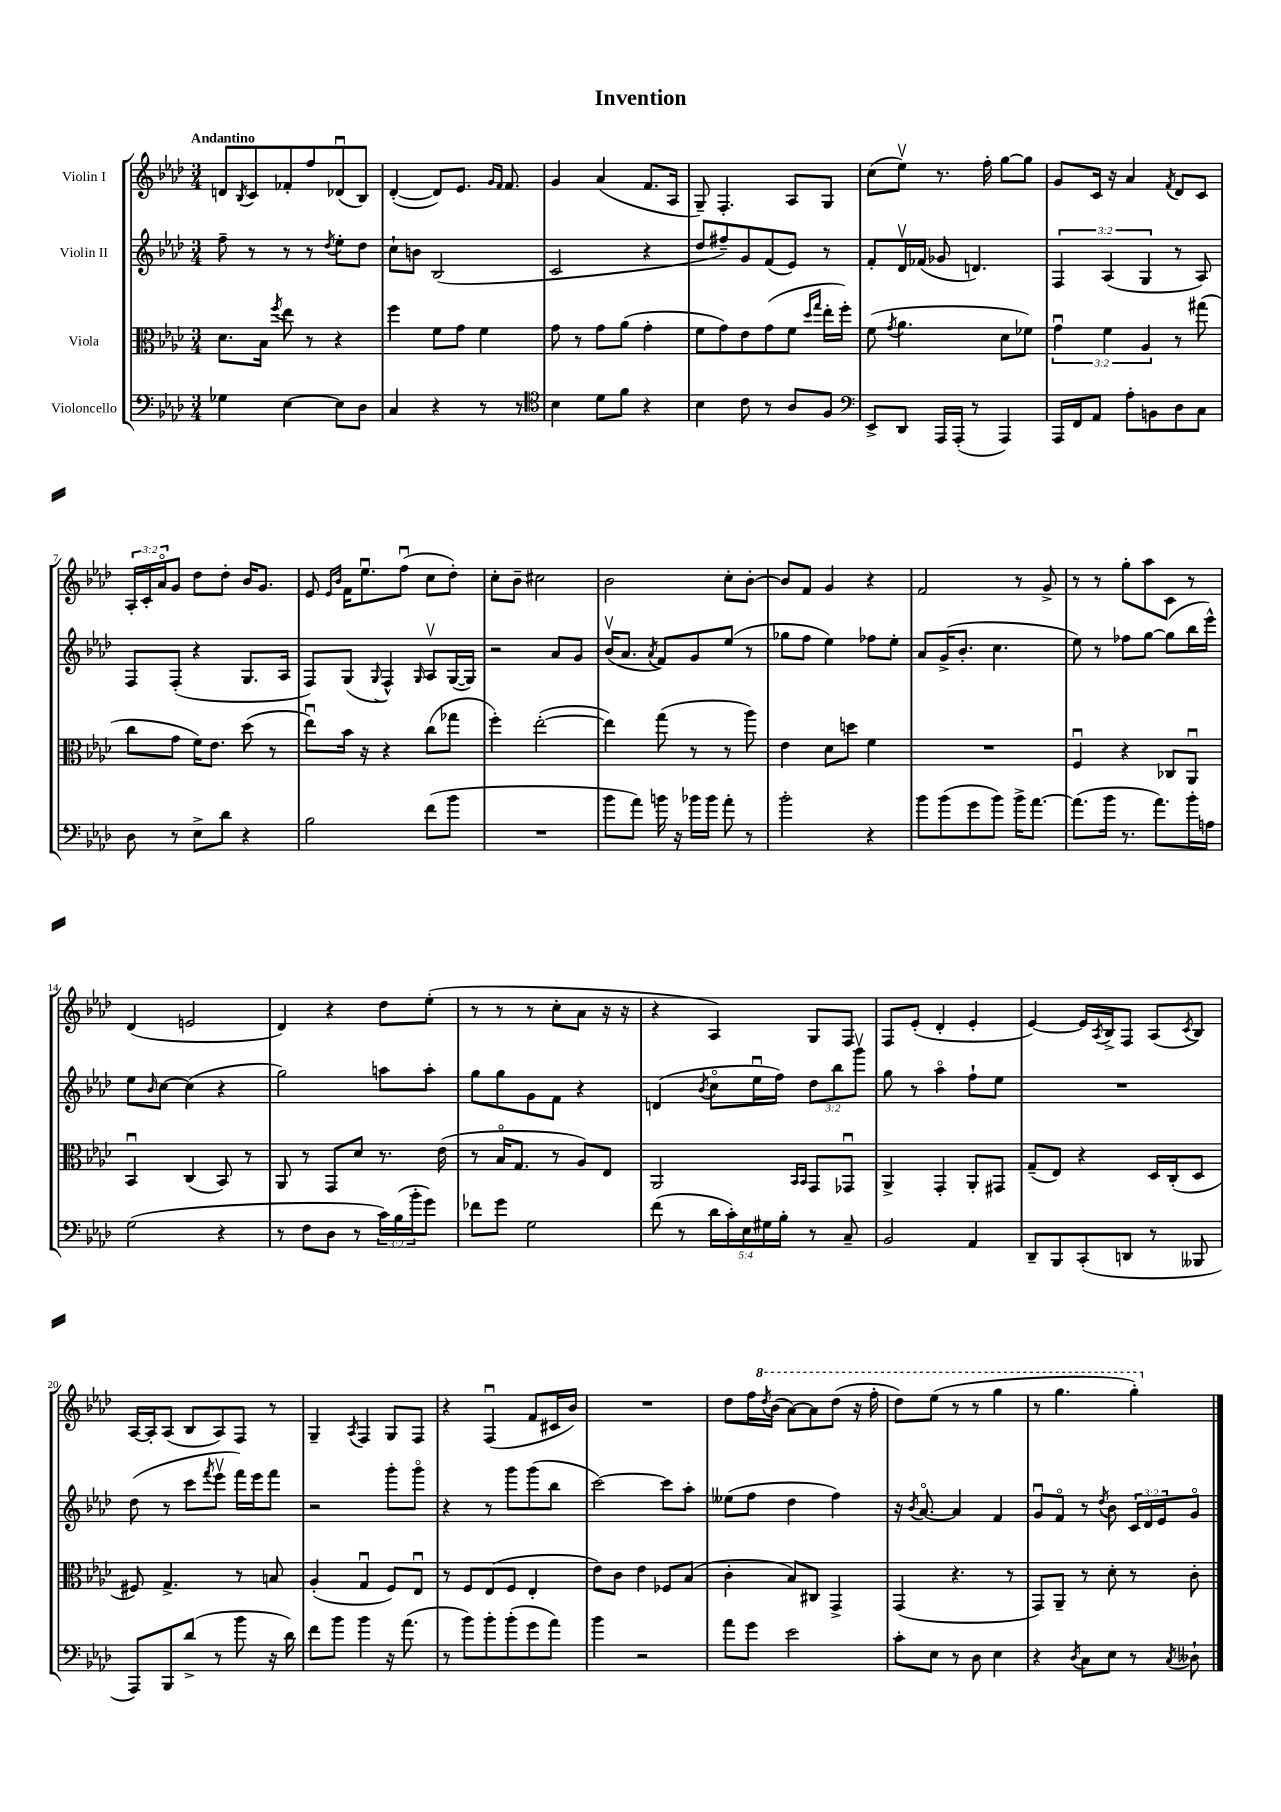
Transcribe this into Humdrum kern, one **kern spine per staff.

**kern	**kern	**kern	**kern
*staff4	*staff3	*staff2	*staff1
*clefF4	*clefC3	*clefG2	*clefG2
*k[b-e-a-d-]	*k[b-e-a-d-]	*k[b-e-a-d-]	*k[b-e-a-d-]
*M3/4	*M3/4	*M3/4	*M3/4
4G-\	8.d-\L	8ff~\	8d/L
.	.	.	8qB-/
.	.	8r	8c/
.	16B-\Jk	.	.
.	8qff/	.	.
[4E-\	8ee-\	8r	8f-'/
.	8r	8r	8ff/
.	.	8qdd-/	.
8E-\]L	4r	8ee-'\L	(8d-u/
8D-\J	.	8dd-\J	8B-/J)
=	=	=	=
4C/	4ff\	8cc`\L	([4d-'/
.	.	8b\J	.
4r	8f\L	(2B-/	8d-/]L)
.	8g\J	.	8.e-/J
8r	4f\	.	.
.	.	.	16qqg/LL
.	.	.	16qqf/JJ
.	.	.	8.f/
8r	.	.	.
=	=	=	=
*clefC4	*	*	*
4B-\	8g\	2c/	4g/
.	8r	.	.
8d-\L	8g\L	.	(4a-/
8f\J	(8a-\J	.	.
4r	4g'\	4r	8.f/L
.	.	.	16A-/Jk
=	=	=	=
4B-\	8f\L	8dd-/L	8G~/)
.	8g\)	8ff#~/)	4.F'/
8c\	8e-\	8g/	.
8r	(8g\	(8f/	.
8A-/L	8f\J	8e-/J)	8A-/L
.	16qqdd-/LL	.	.
.	16qqgg/JJ	.	.
8F/J	16ee-'\LL	8r	8G/J
.	16ff'\JJ)	.	.
=	=	=	=
*clefF4	*	*	*
8EE-^/L	(8f\	8f'/L	(8cc\L
.	8qg/	.	.
8DD-/J	4.a-\	16d-v/L	8ee-v\J)
.	.	(16f-/JJ	.
16AAA-/LL	.	8g-/	8.r
(16AAA-'/JJ	.	.	.
8r	.	4.d/)	.
.	.	.	16ff'\
4AAA-/)	8d-\L	.	[8gg\L
.	8f-\J)	.	8gg\]J
=	=	=	=
16AAA-/LL	6gu\	6F/	8g/L
16FF/J	.	.	.
8AA-/J	.	.	16c/Jk
.	6f\	(6A-/	.
.	.	.	16r
8A-'\L	.	.	4a-/
.	6A-/	6G/	.
8BB\	.	.	.
.	.	.	8qf/
8D-\	8r	8r	8d-/L
8C\J	(8gg#\	8A-/)	8c/J
=	=	=	=
8D-\	8cc\L	8F/L	24A-'/LL
.	.	.	24c'/
.	.	.	24a-o/J
8r	8g\J	(8F'/J	8g/J
8E-^\L	16f\LK)	4r	8dd-\L
.	8.e-\J	.	.
8d-\J	.	.	8dd-'\J
4r	(8dd-\	8.G/L	16b-/LK
.	.	.	8.g/J
.	8r	.	.
.	.	16A-/Jk	.
=	=	=	=
2B-\	8ee-u\L)	8F/L)	8e-/
.	.	.	16qqe-/LL
.	.	.	16qqb-/JJ
.	16b-\Jk	(8G/J	16f\LK
.	16r	.	8.ee-u\
.	.	8qqG/	.
.	4r	4F^^/)	.
.	.	.	(8ffu\J
.	.	16qqG/	.
(8f\L	(8cc\L	8A-v/L	8cc\L
8b-\J	8gg-\J	([16G/L	8dd-'\J)
.	.	16G/]JJ)	.
=	=	=	=
2.r	4ff'\)	2r	8cc'\L
.	.	.	8b-~\J
.	([2ee-'\	.	2cc#\
.	.	8a-/L	.
.	.	8g/J	.
=	=	=	=
8b-\L	4ee-\])	(16b-v/LK	2b-\
.	.	8.a-/J	.
8a-\J)	.	.	.
.	.	8qa-/	.
16b\	(8gg\	8f/L)	.
16r	.	.	.
16b-\LL	8r	8g/	.
16b-\JJ	.	.	.
8a-'\	8r	(8ee-/J	8cc'\L
8r	8aa-\)	8r	[8b-'\J
=	=	=	=
2b-'\	4e-\	8gg-\L	8b-/]L
.	.	8ff\J	8f/J
.	8d-\L	4ee-\)	4g/
.	8dd\J	.	.
4r	4f\	8ff-\L	4r
.	.	8ee-'\J	.
=	=	=	=
8b-\L	2.r	8a-/L	2f/
(8b-\	.	(16g^/K	.
.	.	8.b-'/J	.
8g\	.	.	.
8b-\J)	.	4.cc\	.
16b-^\LK	.	.	8r
[8.a-\J	.	.	.
.	.	.	8g^/
=	=	=	=
(8.a-\]L	4Fu/	8ee-\)	8r
.	.	8r	8r
16b-\Jk	.	.	.
8.r	4r	8ff-\L	8gg'\L
.	.	[8gg\J	8aa-\
8.a-\L)	.	.	.
.	8C-/L	(8gg\]L	8c\J
16b-'\L	8AA-u/J	16bb-\L	8r
16A\JJ	.	16eee-^^\JJ)	.
=	=	=	=
(2G\	4BB-u/	8ee-\L	(4d-/
.	.	16qqb-/	.
.	.	[8cc\J	.
.	(4C/	(4cc\]	2e/
4r	8BB-/)	4r	.
.	8r	.	.
=	=	=	=
8r	8AA-/	2gg\)	4d-/)
8F\L	8r	.	.
8D-\J	8GG/L	.	4r
8r	8d-/J	.	.
24c\LL)	8.r	8aa\L	8dd-\L
(24B-\	.	.	.
24b-'\J	.	.	.
8g\J)	.	8aa'\J	(8ee-'\J
.	(16e-\	.	.
=	=	=	=
8f-\L	8r	8gg\L	8r
8g\J	16B-o/LK	8gg\	8r
.	8.G/J	.	.
2G\	.	8g\	8r
.	8r	8f\J	8cc'\L
.	8A-/L)	4r	8a-\J
.	8E-/J	.	16r
.	.	.	16r
=	=	=	=
(8f\	2AA-/	(4d/	4r
8r	.	.	.
.	.	8qb-/	.
20d-\LL	.	8cco\L	4A-/)
20c'\)	.	.	.
20E-\	.	.	.
.	.	16ee-u\L	.
20G#\	.	.	.
.	.	16ff\JJ)	.
20B-'\JJ	.	.	.
.	16qqBB-/LL	.	.
.	16qqBB-/JJ	.	.
8r	8GG/L	12dd-\L	8G/L
.	.	12bb-\	.
8C~/	8GG-u/J	.	8F/J
.	.	12gggv\J	.
=	=	=	=
2BB-/	4AA-^/	8gg\	8F/L
.	.	8r	(8e-'/J
.	4GG'/	4aa-o\	4d-'/
4AA-/	8AA-'/L	8ff`\L	4e-'/
.	8GG#/J	8ee-\J	.
=	=	=	=
8DD-~/L	(8G~/L	2.r	[4e-/)
8BBB-/	8E-/J)	.	.
(8CC'/	4r	.	16e-/]LL
.	.	.	8qA-/
.	.	.	16B-^/J
8DD/J	.	.	8F/J
8r	16D-/LL	.	(8A-/L
.	(16C'/J	.	.
.	.	.	8qc/
8BBB--/	8D-/J	.	8B-/J)
=	=	=	=
8AAA-/L)	8F#/)	(8dd-\	[16A-/LL
.	.	.	16A-'/]J
8BBB-/	4.G^/	8r	(8A-/J
(8d-^/J	.	8ccc\L	8B-/L
.	.	8qfff/	.
8r	.	8eee-v\J	8A-/)
8b-\	8r	16fff\LL)	8F/J
.	.	16eee-\J	.
16r	8B/	8fff\J	8r
16d-\)	.	.	.
=	=	=	=
8f\L	(4A-'/	2r	4G~/
8b-\J	.	.	.
.	.	.	8qA-/
4b-\	4Gu/	.	4F/
16r	8F/L)	8ggg'\L	8G/L
(8.a-\	.	.	.
.	8E-u/J	8gggo\J	8F/J
=	=	=	=
8r	8r	4r	4r
8b-\L)	8F/L	.	.
8b-'\	(8E-/	8r	(4Fu/
(8b-'\	8F/J	8ggg\L	.
8g\	4E-'/	(8ggg\	8f/L
8a-\J)	.	8bb-\J	16c#/L
.	.	.	16b-/JJ)
=	=	=	=
4b-\	8e-\L)	[2ccc\)	2.r
.	8c\J	.	.
2r	4e-\	.	.
.	8F-/L	8ccc\]L	.
.	(8B-/J	8aa-'\J	.
=	=	=	=
8a-\L	4c'\	(8ee--\L	8dd-\L
8g\J	.	8ff\J	16ff\L
.	.	.	8qddd-/
.	.	.	(16bb-\JJ
2e-\	8B-/L)	4dd-\	[8aa-\L)
.	8C#/J	.	8aa-\]
.	4GG^/	4ff\)	(8ddd-\J
.	.	.	16r
.	.	.	16fff'\
=	=	=	=
8c'\L	(4GG/	16r	8ddd-\L)
.	.	8qb-/	.
.	.	[8.a-o/	.
8E-\J	.	.	(8eee-\J
8r	4.r	4a-/]	8r
8D-\	.	.	8r
4E-\	.	4f/	4ggg\
.	8r	.	.
=	=	=	=
4r	8GG/L)	8gu/L	8r
.	8AA-~/J	8fo/J	4.ggg\
8qD-/	.	.	.
8C\L	8r	8r	.
.	.	8qdd-/	.
8E-\J	8d-'\	8b-\	.
8r	8r	24c/LL	4ggg'\)
.	.	24d-/	.
.	.	24e-/J	.
8qC/	.	.	.
8D--`\	8c'\	8go/J	.
==	==	==	==
*-	*-	*-	*-
